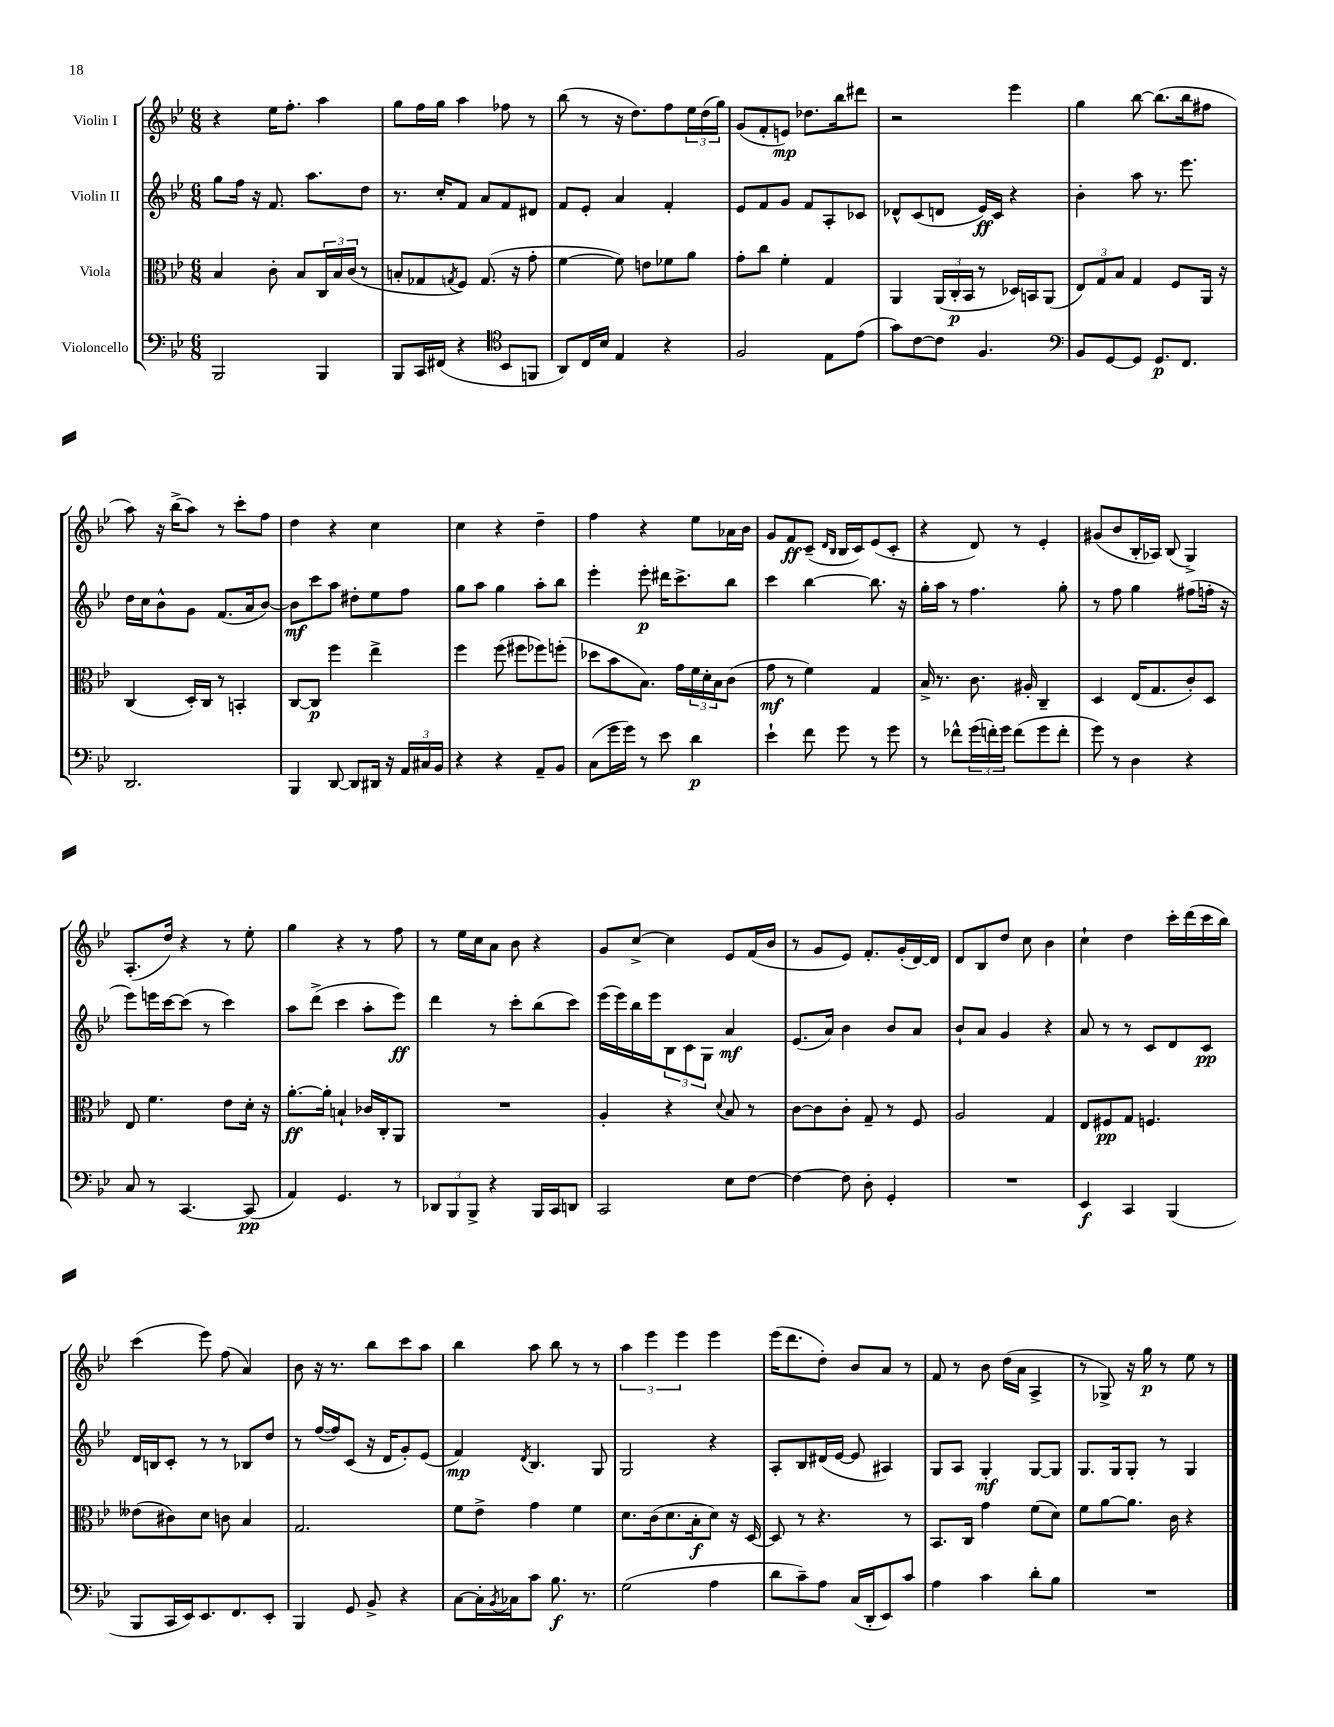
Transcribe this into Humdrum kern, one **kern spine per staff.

**kern	**kern	**kern	**kern
*staff4	*staff3	*staff2	*staff1
*clefF4	*clefC3	*clefG2	*clefG2
*k[b-e-]	*k[b-e-]	*k[b-e-]	*k[b-e-]
*M6/8	*M6/8	*M6/8	*M6/8
2BBB-	4B-	8gg	4r
.	.	16ff	.
.	.	16r	.
.	8c'	8.f	16ee-
.	.	.	8.ff'
.	8B-	.	.
.	.	8.aa	.
4BBB-	24C	.	4aa
.	24B-	.	.
.	(24c	.	.
.	8r	8dd	.
=	=	=	=
8BBB-	8B'	8.r	8gg
16CC	8G-	.	16ff
(16FF#	.	16cc'	16gg
.	8qG	.	.
4r	8F)	8f	4aa
.	(8.G	8a	.
*clefC4	*	*	*
8BB-	.	8f	8ff-
.	16r	.	.
8FF	8g'	8d#	8r
=	=	=	=
8AA)	[4f	8f	(8bb-
16C	.	8e-'	8r
16B-	.	.	.
4E-	8f])	4a	16r
.	.	.	8.dd)
.	8e	.	.
4r	8f-	4f'	8ff
.	8a	.	24ee-
.	.	.	(24dd
.	.	.	24gg)
=	=	=	=
2F	8g'	8e-	(8g
.	8cc	8f	8f'
.	4f'	8g	8e)
.	.	8f	8.dd-
8E-	4G	8A'	.
.	.	.	16bb-
(8e-	.	8c-	8ddd#
=	=	=	=
8g)	4AA	8d-^^	2r
[8c	.	(8c	.
8c]	(24AA	8d	.
.	24C'	.	.
.	24BB-	.	.
4.F	8r	16e-)	.
.	.	16c	.
.	16D-)	4r	4eee-
.	16BB	.	.
.	(8AA	.	.
=	=	=	=
*clefF4	*	*	*
8BB-	12E-)	4b-'	4gg
.	12G	.	.
[8GG	.	.	.
.	12B-	.	.
8GG]	4G	8aa	[8bb-
8.GG	.	8.r	(8.bb-]
.	8F	.	.
8.FF	.	8.eee-	16bb-
.	16AA	.	8ff#
.	16r	.	.
=	=	=	=
2.DD	(4C	16dd	8aa)
.	.	16cc	.
.	.	8b-^^	16r
.	.	.	(16bb-^
.	16D')	8g	8aa)
.	16C	.	.
.	8r	(8.f	8r
.	4BB'	.	8ccc'
.	.	16a	.
.	.	[8b-)	8ff
=	=	=	=
4BBB-	[8C	8b-]	4dd
.	8C]	8ccc	.
[8DD	4ff	8aa	4r
8DD]	.	8dd#'	.
16DD#	4ee-^	8ee-	4cc
16r	.	.	.
24AA	.	8ff	.
24C#	.	.	.
24BB-	.	.	.
=	=	=	=
4r	4ff	8gg	4cc
.	.	8aa	.
4r	(8ff	4gg	4r
.	8ff#	.	.
8AA~	8ff-)	8aa'	4dd~
8BB-	(8ff'	8bb-	.
=	=	=	=
(8C	8dd-	4eee-'	4ff
16g	8b-	.	.
16g)	.	.	.
8r	8.B-)	8eee-'	4r
8e-	.	16ddd#	.
.	16g	8.ccc^	.
4d	24f	.	8ee-
.	24d'	.	.
.	24B-	.	.
.	(8c	8bb-	16a-
.	.	.	16b-
=	=	=	=
4e-`	8g	4ccc	8g
.	8r	.	8f
8f	4f)	[4bb-	(8c~
.	.	.	16qqd
.	.	.	16qqB-
8g	.	.	16B-
.	.	.	16c)
8r	4G	8.bb-]	(8e-
8g	.	.	8c'
.	.	16r	.
=	=	=	=
8r	16B-^	16gg'	4r
.	8.r	16aa	.
8f-^^	.	8r	.
(24g	8.c	4.ff	8d)
24f')	.	.	.
24g	.	.	.
(8f	.	.	8r
.	16A#'	.	.
8g	4C~	.	4e-'
8f'	.	8gg'	.
=	=	=	=
8g)	4D	8r	(8g#
8r	.	8ff	8b-
4D	(16E-	4gg	16B-'
.	8.G	.	16A-)
.	.	.	(8B-
4r	8c')	(8ff#	4G^)
.	8D	16ff'	.
.	.	16r	.
=	=	=	=
8C	8E-	8eee-)	(8.A'
8r	4.f	16eee	.
.	.	[16ccc	16dd)
[4.CC	.	(8ccc]	4r
.	.	8r	.
.	8e-	4ccc)	8r
(8CC]	16d'	.	8ee-'
.	16r	.	.
=	=	=	=
4AA)	[8.a'	8aa	4gg
.	.	(8ddd^	.
.	16a']	.	.
4.GG	4B`	4ccc	4r
.	16c-	8aa'	8r
.	16C'	.	.
8r	8AA	8eee-)	8ff
=	=	=	=
12DD-	2.r	4ddd	8r
12BBB-	.	.	.
.	.	.	16ee-
12BBB-^	.	.	.
.	.	.	16cc
4r	.	8r	8a
.	.	8ccc'	8b-
16BBB-	.	(8bb-	4r
16CC	.	.	.
8DD	.	8ccc)	.
=	=	=	=
2CC	4A'	(16eee-	8g
.	.	16eee-)	.
.	.	16bb-	[8cc^
.	.	16eee-	.
.	4r	12B-	4cc]
.	.	12c	.
.	.	12G	.
.	8qqd	.	.
8E-	8B-	4a	8e-
[8F	8r	.	(16f
.	.	.	16b-
=	=	=	=
4F_	[8c	(8.e-	8r
.	8c]	.	8g
.	.	16a)	.
8F]	8c'	4b-	8e-)
8D'	8G~	.	8.f'
4GG'	8r	8b-	.
.	.	.	(16g'
.	8F	8a	[16d)
.	.	.	16d]
=	=	=	=
2.r	2A	8b-`	8d
.	.	8a	8B-
.	.	4g	8dd
.	.	.	8cc
.	4G	4r	4b-
=	=	=	=
4EE-	8E-	8a	4cc`
.	8F#	8r	.
4CC	8G	8r	4dd
.	4.F	8c	.
(4BBB-	.	8d	16ccc'
.	.	.	(16ddd
.	.	8c	16ccc
.	.	.	16bb-)
=	=	=	=
8BBB-	(8e--	16d	(4ccc
.	.	16B	.
16CC	8c#)	8c'	.
16EE-)	.	.	.
8.EE-	8d	8r	8eee-)
.	8c	8r	(8ff
8.FF	.	.	.
.	4B-	8B-	4a)
8EE-'	.	8dd	.
=	=	=	=
4BBB-	2.G	8r	8b-
.	.	([16ff	16r
.	.	16ff])	8.r
8GG	.	(8c	.
8BB-^	.	16r	8bb-
.	.	16d	.
4r	.	8g')	8ccc
.	.	(8e-	8aa
=	=	=	=
[8C	8f	4f)	4bb-
16C']	8e-^	.	.
8qBB-	.	.	.
16C-	.	.	.
.	.	8qd	.
8c	4g	4.B-	8aa
8.B-	.	.	8bb-
.	4f	.	8r
8.r	.	.	.
.	.	8G	8r
=	=	=	=
(2G	8.d	2G	6aa
.	.	.	6eee-
.	(16c	.	.
.	8.d	.	.
.	.	.	6eee-
.	16B-'	.	.
4A	8d)	4r	4eee-
.	16r	.	.
.	[16D	.	.
=	=	=	=
8d	8D]	8A'	(16eee-
.	.	.	8.ddd
8c~)	8r	8B-	.
8A	4.r	(16d#	8dd')
.	.	[16e-	.
(16C	.	8e-]	8b-
16DD'	.	.	.
8EE-)	.	4A#)	8a
8c	8r	.	8r
=	=	=	=
4A	8.BB-	8G	8f
.	.	8A	8r
.	16C	.	.
4c	4g	4G'	8b-
.	.	.	(16dd
.	.	.	16a
8d'	(8f	[8G	4A^
8B-	8d)	8G]	.
=	=	=	=
2.r	8f	8.G	8r
.	[8a	.	8G-^)
.	.	16G	.
.	8.a]	8G'	16r
.	.	.	16gg
.	.	8r	8r
.	16c	.	.
.	4r	4G	8ee-
.	.	.	8r
==	==	==	==
*-	*-	*-	*-
